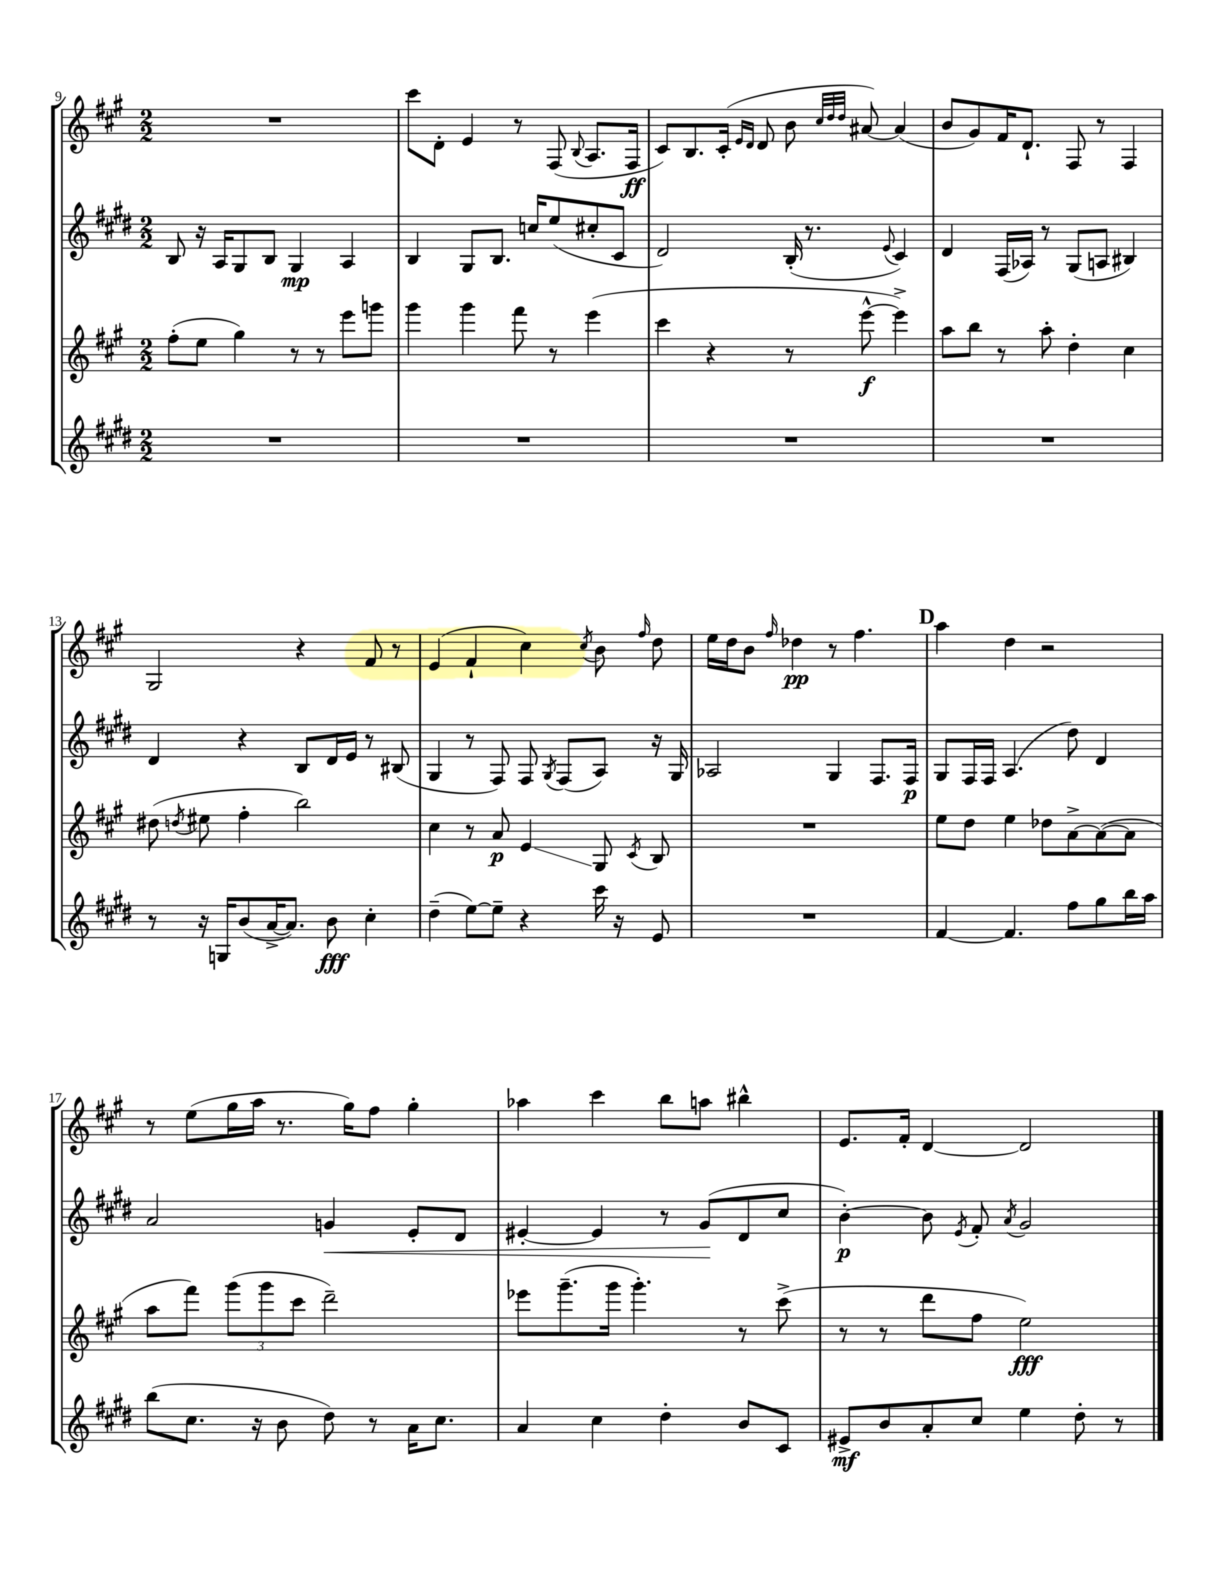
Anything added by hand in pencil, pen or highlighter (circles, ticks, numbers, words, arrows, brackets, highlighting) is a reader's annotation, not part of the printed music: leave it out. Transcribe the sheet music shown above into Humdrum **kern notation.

**kern	**kern	**kern	**kern
*staff4	*staff3	*staff2	*staff1
*clefG2	*clefG2	*clefG2	*clefG2
*k[f#c#g#d#]	*k[f#c#g#]	*k[f#c#g#d#]	*k[f#c#g#]
*M2/2	*M2/2	*M2/2	*M2/2
1r	(8ff#'	8B	1r
.	8ee	16r	.
.	.	16A	.
.	4gg#)	8G#	.
.	.	8B	.
.	8r	4G#	.
.	8r	.	.
.	8eee	4A	.
.	8ggg	.	.
=	=	=	=
1r	4ggg#	4B	8ccc#
.	.	.	8d'
.	4ggg#	8G#	4e
.	.	8.B	.
.	8fff#	.	8r
.	.	16cc	.
.	8r	(8ee	(8F#
.	.	.	8qqB
.	(4eee	8cc#'	8.A
.	.	8c#	.
.	.	.	16F#
=	=	=	=
1r	4ccc#	2d#)	8c#)
.	.	.	8.B
.	4r	.	.
.	.	.	(16c#'
.	.	.	16qqe
.	.	.	16qqd
.	.	.	8d
.	8r	(16B'	8b
.	.	8.r	.
.	.	.	32qqcc#
.	.	.	32qqdd
.	.	.	32qqdd
.	[8eee^^	.	[8a#)
.	.	8qqe	.
.	4eee^])	4c#)	(4a#]
=	=	=	=
1r	8aa	4d#	8b
.	8bb	.	8g#)
.	8r	(16F#	16f#
.	.	16A-)	8.d`
.	8aa'	8r	.
.	4dd'	(8G#	8F#
.	.	8A	8r
.	4cc#	4B#)	4F#
=	=	=	=
8r	(8dd#	4d#	2G#
.	8qdd	.	.
16r	8ee#	.	.
16G	.	.	.
(8b	4ff#'	4r	.
[16a^	.	.	.
8.a])	.	.	.
.	2bb)	8B	4r
8b	.	16d#	.
.	.	16e	.
4cc#'	.	8r	8f#
.	.	(8B#	8r
=	=	=	=
(4dd#~	4cc#	4G#	(4e
[8ee)	8r	8r	4f#`
8ee~]	8a	8F#)	.
4r	4e	8F#	4cc#)
.	.	8qG#	.
.	.	(8F#	.
.	.	.	8qcc#
16ccc#	8G#	8A)	8b
16r	.	.	.
.	8qc#	.	16qqff#
8e	8B	16r	8dd
.	.	16G#	.
=	=	=	=
1r	1r	2A-	16ee
.	.	.	16dd
.	.	.	8b
.	.	.	16qqff#
.	.	.	4dd-
.	.	4G#	8r
.	.	.	4.ff#
.	.	8.F#	.
.	.	16F#	.
=	=	=	=
[4f#	8ee	8G#	4aa
.	8dd	16F#	.
.	.	16F#	.
4.f#]	4ee	(4.A	4dd
.	8dd-	.	2r
8ff#	[8a^	8dd#)	.
8gg#	(8a_	4d#	.
16bb	8a]	.	.
16aa	.	.	.
=	=	=	=
(8bb	8aa	2a	8r
8.cc#	8fff#)	.	(8ee
.	(12ggg#	.	16gg#
16r	.	.	16aa
.	12ggg#	.	.
8b	.	.	8.r
.	12ccc#	.	.
8dd#)	2ddd~)	4g	.
.	.	.	16gg#)
8r	.	.	8ff#
16a	.	8e'	4gg#'
8.cc#	.	.	.
.	.	8d#	.
=	=	=	=
4a	8eee-	[4e#'	4aa-
.	(8.ggg#~	.	.
4cc#	.	4e#]	4ccc#
.	16ggg#	.	.
.	4.ggg#')	.	.
4dd#'	.	8r	8bb
.	.	(8g#	8aa
8b	8r	8d#	4bb#^^
8c#	(8ccc#^	8cc#	.
=	=	=	=
8e#^	8r	[4b')	8.e
8b	8r	.	.
.	.	.	16f#'
8a'	8ddd	8b]	[4d
.	.	8qe	.
8cc#	8ff#	8f#'	.
.	.	8qa	.
4ee	2ee)	2g#	2d]
8dd#'	.	.	.
8r	.	.	.
==	==	==	==
*-	*-	*-	*-
